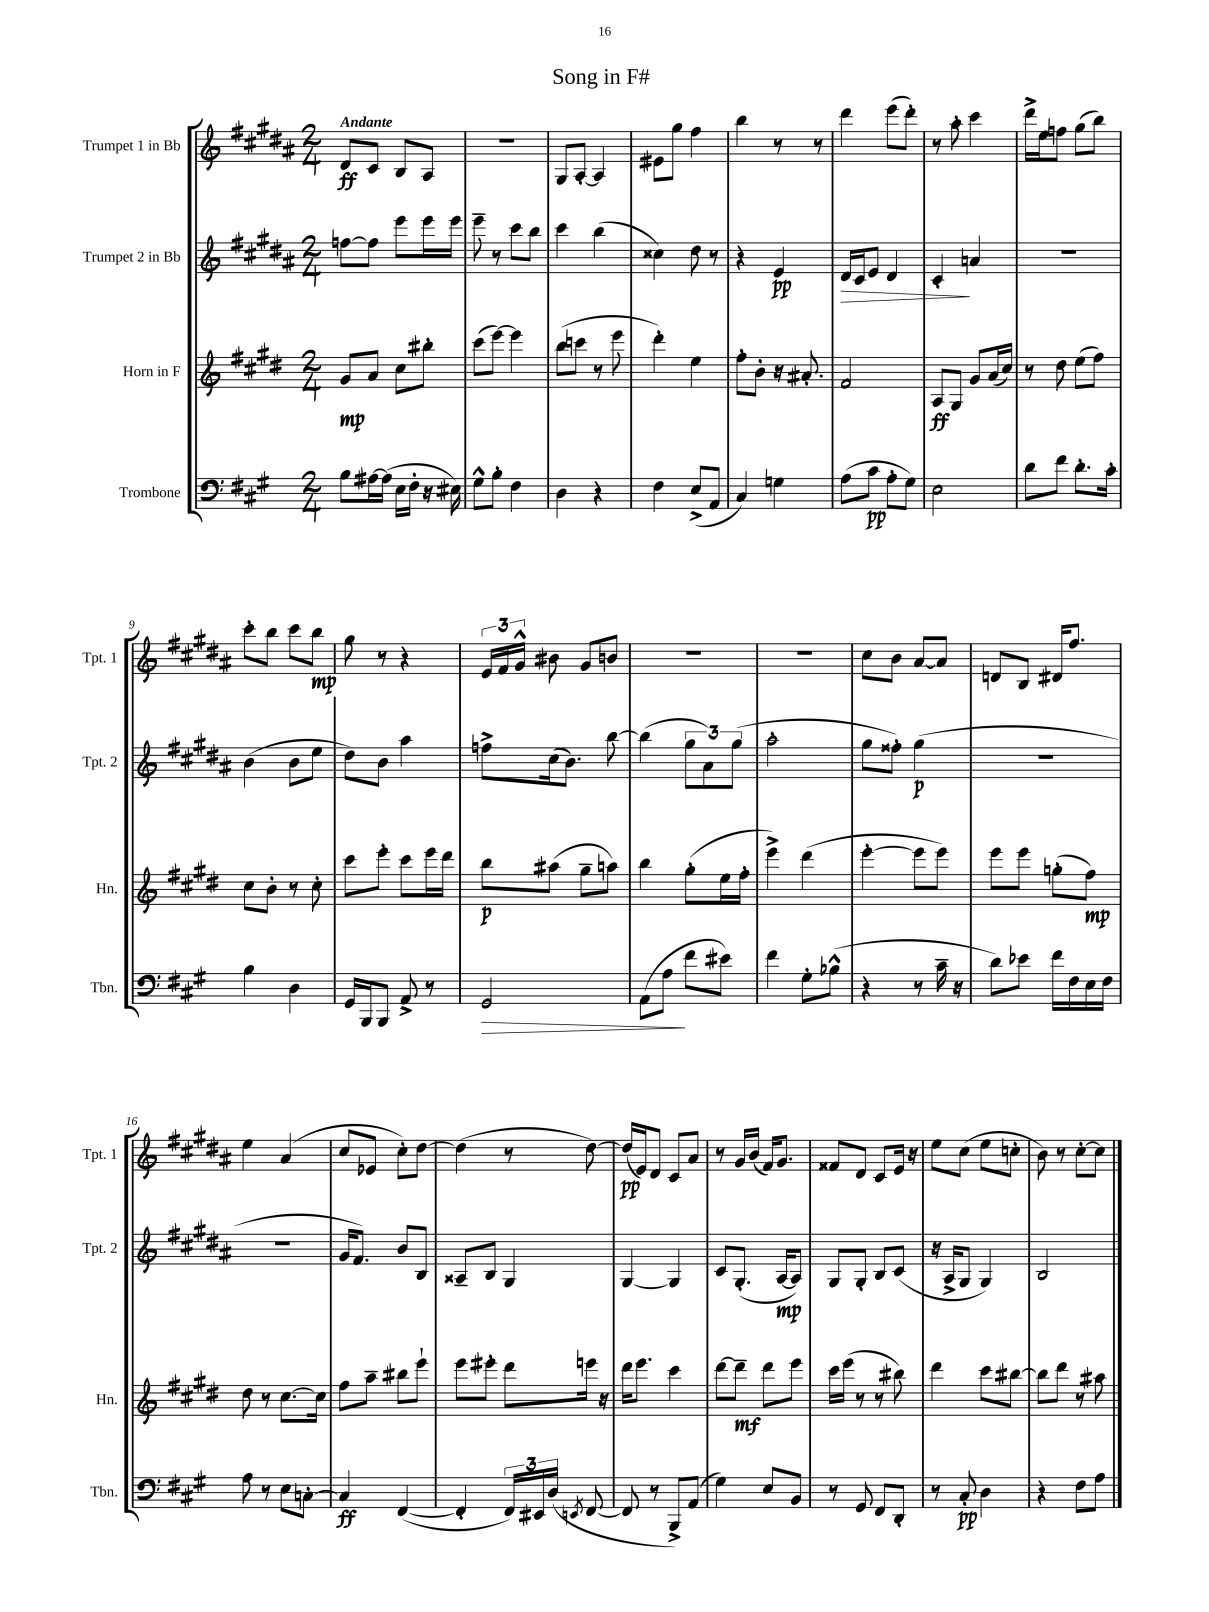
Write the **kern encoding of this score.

**kern	**kern	**kern	**kern
*staff4	*staff3	*staff2	*staff1
*clefF4	*clefG2	*clefG2	*clefG2
*k[f#c#g#]	*k[f#c#g#d#]	*k[f#c#g#d#a#]	*k[f#c#g#d#a#]
*M2/4	*M2/4	*M2/4	*M2/4
8B\L	8g#/L	[8ff\L	8d#/L
[16A#\L	8a/J	8ff\]J	8c#/J
(16A#\]JJ	.	.	.
16E\LL	8cc#\L	8eee\L	8B/L
16F#'\JJ	.	.	.
16r	8bb#'\J	16eee\L	8A#/J
16E#\)	.	16eee\JJ	.
=	=	=	=
8G#^^\L	(8ccc#\L	8eee~\	2r
8B'\J	[8eee\J)	8r	.
4F#\	4eee\]	8ccc#\L	.
.	.	8bb\J	.
=	=	=	=
4D\	(8bb\L	4ccc#\	8G#/L
.	8ccc\J	.	[8A#'/J
4r	8r	(4bb\	4A#/]
.	8eee\	.	.
=	=	=	=
4F#\	4ddd#'\)	4cc##\)	8e#\L
.	.	.	8gg#\J
(8E^/L	4ee\	8dd#\	4ff#\
8AA/J	.	8r	.
=	=	=	=
4C#/)	8ff#'\L	4r	4bb\
.	8b'\J	.	.
4G\	16r	4e/	8r
.	8.a#'/	.	.
.	.	.	8r
=	=	=	=
(8A\L	2f#/	16d#/LL	4ddd#\
.	.	16c#/J	.
8c#\J	.	8e/J	.
8A'\L	.	4d#/	(8eee\L
8G#\J)	.	.	8ddd#'\J)
=	=	=	=
2E\	8A/L	4c#'/	8r
.	8G#/J	.	8aa#'\
.	8g#/L	4a/	4ccc#\
.	(16a/L	.	.
.	16cc#/JJ)	.	.
=	=	=	=
8d\L	8r	2r	16ddd#^\LL
.	.	.	16ee\J
8f#\J	8dd#\	.	8ff\J
8.d'\L	(8ee\L	.	(8gg#\L
.	8ff#\J)	.	8bb\J)
16c#'\Jk	.	.	.
=	=	=	=
4B\	8cc#\L	(4b\	8ccc#'\L
.	8b'\J	.	8bb\J
4D\	8r	8b\L	8ccc#\L
.	8cc#'\	8ee\J	8bb\J
=	=	=	=
16GG#/LL	8ccc#\L	8dd#\L)	8gg#\
16BBB/J	.	.	.
8BBB/J	8eee'\J	8b\J	8r
8AA^/	8ccc#\L	4aa#\	4r
8r	16eee\L	.	.
.	16ddd#\JJ	.	.
=	=	=	=
2GG#/	8bb\L	8ff^\L	24e/LL
.	.	.	24f#/
.	.	.	24g#^^/JJ
.	(8aa#\J	(16cc#\k	8b#\
.	.	8.b\J)	.
.	8gg#~\L	.	8g#/L
.	8aa\J)	[8bb\	8b/J
=	=	=	=
(8AA\L	4bb\	(4bb\]	2r
8A\J	.	.	.
8f#\L	(8gg#'\L	12gg#\L	.
.	.	12a#\)	.
8e#\J)	16ee\L	.	.
.	.	(12gg#\J	.
.	16ff#'\JJ	.	.
=	=	=	=
4f#\	4eee^\)	2aa#'\	2r
8G#'\L	(4ddd#\	.	.
(8B-^^\J	.	.	.
=	=	=	=
4r	[4eee'\	8gg#\L	8cc#\L
.	.	8ff##'\J)	8b\J
8r	8eee\]L	(4gg#\	[8a#/L
16c#~\	8eee\J)	.	8a#/]J
16r	.	.	.
=	=	=	=
8d\L)	8eee\L	2r	8d/L
8e-\J	8eee\J	.	8B/J
16f#\LL	(8gg'\L	.	16d#/LK
16F#\	.	.	8.ff#/J
16E\	8ff#\J)	.	.
16F#\JJ	.	.	.
=	=	=	=
8A\	8dd#\	2r	4ee\
8r	8r	.	.
8E\L	[8.cc#\L	.	(4a#/
[8C'\J	.	.	.
.	16cc#\]Jk	.	.
=	=	=	=
4C/]	8ff#\L	16g#/LK	8cc#/L
.	.	8.f#/J)	.
.	8aa~\J	.	8e-/J
([4FF#/	8bb#\L	8b/L	8cc#'\L)
.	8eee`\J	8B/J	[8dd#\J
=	=	=	=
4FF#'/]	8eee\L	8A##~/L	(4dd#\]
.	8eee#'\J	8B/J	.
24FF#/LL)	8ddd#\L	4G#/	8r
24EE#/	.	.	.
(24D/JJ	.	.	.
8qEE/	.	.	.
[8FF#/	16eee\Jk	.	[8dd#\)
.	16r	.	.
=	=	=	=
8FF#/]	16ddd#\LK	[4G#/	(16dd#/]LL
.	8.eee\J	.	16e/J)
8r	.	.	8d#/J
8BBB^/L)	4ccc#\	4G#/]	8c#/L
(8AA/J	.	.	8a#/J
=	=	=	=
4G#\)	[8ddd#\L	8c#/L	8r
.	8ddd#~\]J	(8.G#'/J	16g#/LL
.	.	.	(16b/JJ
8E/L	8ddd#\L	.	16f#/LK)
.	.	[16A#/LK	8.g#/J
8BB/J	8eee\J	8A#/]J)	.
=	=	=	=
8r	16ccc#\LL	8G#/L	8f##/L
.	(16eee\JJ	.	.
8GG#/	8r	8G#'/J	8d#/J
8FF#/L	8r	8B/L	8c#/L
8DD'/J	8bb#\)	(8c#/J	16e/Jk
.	.	.	16r
=	=	=	=
8r	4ddd#\	16r	8ee\L
.	.	16A#^/LK	.
8C#'/	.	8G#/J	(8cc#\J
4D\	8ccc#\L	4G#/)	8ee\L
.	[8bb#\J	.	8cc'\J
=	=	=	=
4r	8bb#\]L	2B/	8b\)
.	8ddd#\J	.	8r
8F#\L	8r	.	[8cc#'\L
8A\J	8aa#\	.	8cc#\]J
==	==	==	==
*-	*-	*-	*-
